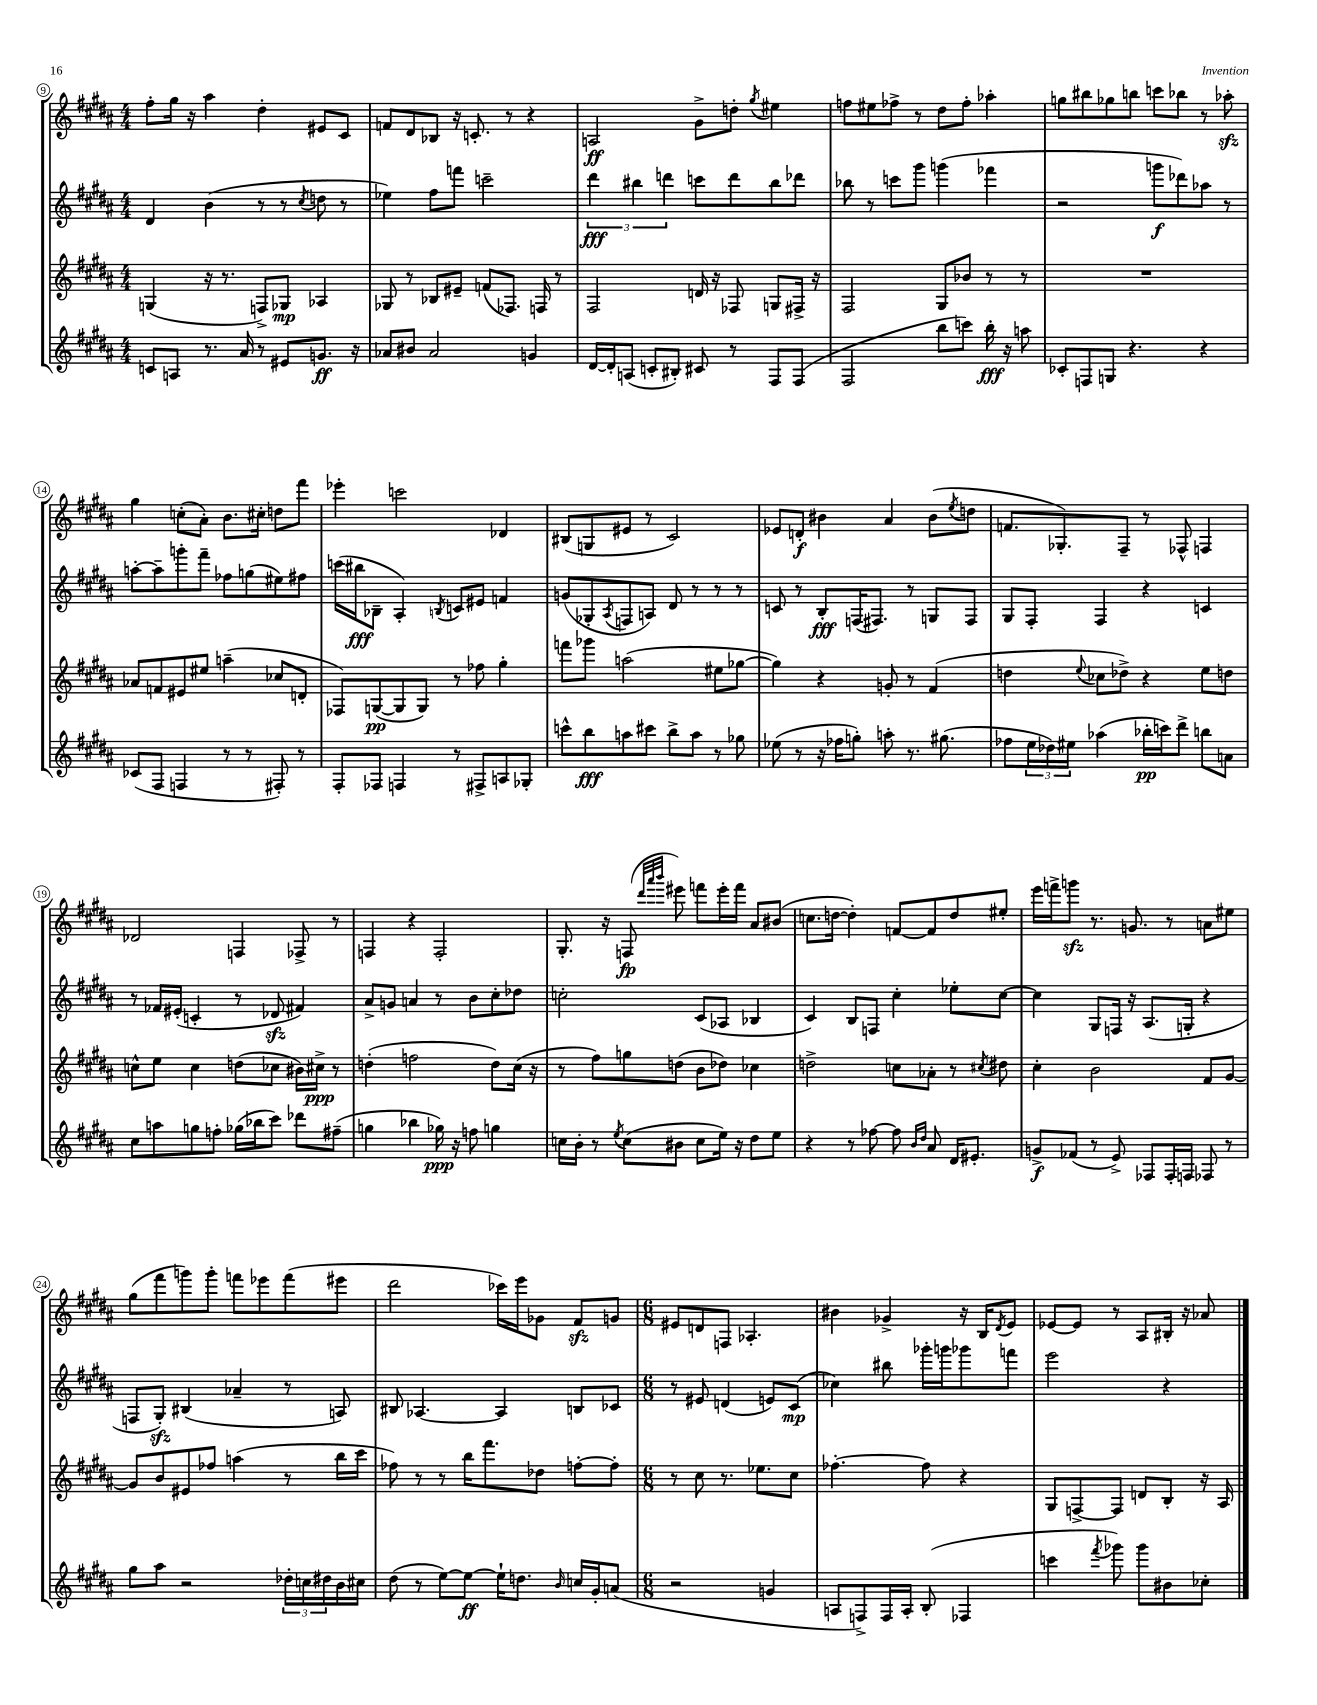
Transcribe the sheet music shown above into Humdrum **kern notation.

**kern	**dynam	**kern	**dynam	**kern	**dynam	**kern	**dynam
*part4	*part4	*part3	*part3	*part2	*part2	*part1	*part1
*staff4	*staff4	*staff3	*staff3	*staff2	*staff2	*staff1	*staff1
*clefG2	*	*clefG2	*	*clefG2	*	*clefG2	*
*k[f#c#g#d#a#]	*	*k[f#c#g#d#a#]	*	*k[f#c#g#d#a#]	*	*k[f#c#g#d#a#]	*
*M4/4	*	*M4/4	*	*M4/4	*	*M4/4	*
=9	=9	=9	=9	=9	=9	=9	=9
8cn/L	.	(4Gn/	.	4d#/	.	8ff#'\L	.
8An/J	.	.	.	.	.	16gg#\Jk	.
.	.	.	.	.	.	16r	.
8.r	.	16r	.	(4b\	.	4aa#\	.
.	.	8.r	.	.	.	.	.
16a#/	.	.	.	.	.	.	.
8r	.	8Fn^/L)	.	8r	.	4dd#'\	.
8e#X/L	.	8G-X/J	mp	8r	.	.	.
.	.	.	.	8qcc#/	.	.	.
8.gn/J	ff	4A-X/	.	8ddn\	.	8e#X/L	.
.	.	.	.	8r	.	8c#/J	.
16r	.	.	.	.	.	.	.
=10	=10	=10	=10	=10	=10	=10	=10
8a-X/L	.	8G-X/	.	4ee-X\)	.	8fn/L	.
8b#X/J	.	8r	.	.	.	8d#/	.
2a-/	.	8B-X/L	.	8ff#\L	.	8B-X/J	.
.	.	8e#X~/J	.	8fffn\J	.	16r	.
.	.	.	.	.	.	8.cn'/	.
.	.	(8fn/L	.	2cccn~\	.	.	.
.	.	8.F-X/J)	.	.	.	8r	.
4gn/	.	.	.	.	.	4r	.
.	.	16Fn/	.	.	.	.	.
.	.	8r	.	.	.	.	.
=11	=11	=11	=11	=11	=11	=11	=11
[16d#/LL	.	2F#/	.	6ddd#\	fff	2An/	ff
16d#'/J]	.	.	.	.	.	.	.
(8An/J	.	.	.	.	.	.	.
.	.	.	.	6bb#X\	.	.	.
8cn'/L	.	.	.	.	.	.	.
.	.	.	.	6dddn\	.	.	.
8B#X'/J)	.	.	.	.	.	.	.
8c#X/	.	16dn/	.	8cccn\L	.	8g#^\L	.
.	.	16r	.	.	.	.	.
8r	.	8F-X/	.	8ddd\	.	8ddn'\J	.
.	.	.	.	.	.	8qgg#/	.
8F#/L	.	8Gn/L	.	8bb#\	.	4ee#X\	.
(8F#/J	.	16F#X^/Jk	.	8ddd-X\J	.	.	.
.	.	16r	.	.	.	.	.
=12	=12	=12	=12	=12	=12	=12	=12
2F#/	.	2F#/	.	8bb-X\	.	8ffn\L	.
.	.	.	.	8r	.	8ee#X\	.
.	.	.	.	8cccn\L	.	8ff-X^\J	.
.	.	.	.	8ggg#\J	.	8r	.
8bb\L	.	8G#/L	.	(4gggn\	.	8dd#\L	.
8cccn\J)	.	8b-X/J	.	.	.	8ff-'\J	.
16bb'\	fff	8r	.	4fff-X\	.	4aa-X'\	.
16r	.	.	.	.	.	.	.
8aan\	.	8r	.	.	.	.	.
=13	=13	=13	=13	=13	=13	=13	=13
8c-X'/L	.	1r	.	2r	.	8ggn\L	.
8Fn/	.	.	.	.	.	8bb#X\	.
8Gn/J	.	.	.	.	.	8gg-X\	.
4.r	.	.	.	.	.	8bbn\J	.
.	.	.	.	8gggn\L	f	8cccn\L	.
.	.	.	.	8ddd-X\)	.	8bb-X\J	.
4r	.	.	.	8aa-X\J	.	8r	.
.	.	.	.	8r	.	8aa-Xzz'\	.
!!LO:LB:g=z
=14	=14	=14	=14	=14	=14	=14	=14
(8c-X/L	.	8a-X/L	.	[8aan'\L	.	4gg#\	.
8F#/J	.	8fn/	.	8aa~\]	.	.	.
4Fn/	.	8e#X/	.	8gggn'\	.	(8ccn'\L	.
.	.	8ee#X/J	.	8fff#~\J	.	8a#'\J)	.
8r	.	(4aan~\	.	8ff-X\L	.	8.b\L	.
8r	.	.	.	(8ggn\	.	.	.
.	.	.	.	.	.	16cc#X'\Jk	.
8F#X'/)	.	8cc-X/L	.	8ee#X\)	.	8ddn\L	.
8r	.	8dn'/J	.	8ff#X\J	.	8fff#\J	.
=15	=15	=15	=15	=15	=15	=15	=15
8F#'/L	.	8F-X/L)	.	(16cccn\LL	.	4eee-X'\	.
.	.	.	.	16bb#X\J	fff	.	.
8F-X/J	.	([8Gn/	pp	8B-X~\J	.	.	.
4Fn/	.	8G/]	.	4A#'/)	.	2cccn\	.
.	.	8G/J)	.	.	.	.	.
.	.	.	.	8qBn/	.	.	.
8r	.	8r	.	8cn/L	.	.	.
8F#X^/L	.	8ff-X\	.	8e#X/J	.	.	.
8An/	.	4gg#'\	.	4fn/	.	4d-X/	.
8G-X'/J	.	.	.	.	.	.	.
=16	=16	=16	=16	=16	=16	=16	=16
8cccn^^\L	.	8fffn\L	.	(8gn/L	.	(8B#X/L	.
8bb\	fff	8ggg-X\J	.	8G-X'/	.	8Gn/	.
.	.	.	.	8qA#/	.	.	.
8aan\	.	(2aan\	.	8Fn/	.	8e#X/J	.
8ccc#X\J	.	.	.	8An/J)	.	8r	.
8bb^\L	.	.	.	8d#/	.	2c#/)	.
8aa\J	.	.	.	8r	.	.	.
8r	.	8ee#X\L	.	8r	.	.	.
8gg-X\	.	[8gg-X\J	.	8r	.	.	.
=17	=17	=17	=17	=17	=17	=17	=17
(8ee-X\	.	4gg-\])	.	8cn/	.	8e-X/L	.
8r	.	.	.	8r	.	8dn'/J	f
16r	.	4r	.	8B'/L	fff	4b#X\	.
16ff-X\KL	.	.	.	.	.	.	.
8ggn'\J)	.	.	.	(16Fn/K	.	.	.
.	.	.	.	8.F#X/J)	.	.	.
8aan'\	.	8gn'/	.	.	.	4a#/	.
8.r	.	8r	.	8r	.	.	.
.	.	(4f#/	.	8Gn/L	.	(8b#\L	.
(8.gg#X\	.	.	.	.	.	.	.
.	.	.	.	.	.	8qee/	.
.	.	.	.	8F#/J	.	8ddn\J	.
=18	=18	=18	=18	=18	=18	=18	=18
8ff-X\L	.	4ddn\	.	8G#/L	.	8.fn/L	.
24ee\L	.	.	.	8F#'/J	.	.	.
24dd-X\)	.	.	.	.	.	.	.
.	.	.	.	.	.	8.G-X'/)	.
24ee#X\JJ	.	.	.	.	.	.	.
.	.	8qqee/	.	.	.	.	.
(4aa-X\	.	8cc-X\L	.	4F#/	.	.	.
.	.	8dd-X^\J)	.	.	.	8F#~/J	.
16bb-X'\LL	pp	4r	.	4r	.	8r	.
16cccn\J)	.	.	.	.	.	.	.
8ddd#^\J	.	.	.	.	.	8F-X^^/	.
8bbn\L	.	8ee\L	.	4cn/	.	4Fn/	.
8an\J	.	8ddn\J	.	.	.	.	.
!!LO:LB:g=z
=19	=19	=19	=19	=19	=19	=19	=19
8cc#\L	.	8ccn^^\L	.	8r	.	2d-X/	.
8aan\	.	8ee\J	.	16f-X/LL	.	.	.
.	.	.	.	(16e#X'/JJ	.	.	.
8ggn\	.	4cc\	.	4cn'/	.	.	.
8ffn'\J	.	.	.	.	.	.	.
(16gg-X\LL	.	(8ddn\L	.	8r	.	4Fn/	.
16bb-X\J	.	.	.	.	.	.	.
8ccc#\J)	.	8cc-X\J	.	8d-Xzz/	.	.	.
8ddd-X\L	.	16b#X\LL)	.	4f#X/)	.	8F-X^/	.
.	.	16cc#X^\JJ	ppp	.	.	.	.
(8ff#X~\J	.	8r	.	.	.	8r	.
=20	=20	=20	=20	=20	=20	=20	=20
4ggn\	.	(4ddn'\	.	8a#^/L	.	4Fn/	.
.	.	.	.	8gn/J	.	.	.
4bb-X\	.	2ffn\	.	4an/	.	4r	.
16gg-X\)	ppp	.	.	8r	.	2F'/	.
16r	.	.	.	.	.	.	.
8ffn\	.	.	.	8b\L	.	.	.
4ggn\	.	8dd\L)	.	8cc#'\	.	.	.
.	.	(16cc#\Jk	.	8dd-X\J	.	.	.
.	.	16r	.	.	.	.	.
=21	=21	=21	=21	=21	=21	=21	=21
16ccn\LL	.	8r	.	2ccn'\	.	8.G#'/	.
16b'\JJ	.	.	.	.	.	.	.
8r	.	8ff#\L)	.	.	.	.	.
.	.	.	.	.	.	16r	.
8qee/	.	.	.	.	.	.	.
(8cc\L	.	8ggn\	.	.	.	(8Fn/	fp
.	.	.	.	.	.	32qqddd#/LLL	.
.	.	.	.	.	.	32qqaaa#/	.
.	.	.	.	.	.	32qqbbb/JJJ	.
8b#X\J	.	(8ddn\J	.	.	.	8eee#X\)	.
8cc\L	.	8b\L	.	(8c#/L	.	8fffn\L	.
16ee\Jk)	.	8dd-X\J)	.	8A-X/J	.	16eee#'\L	.
16r	.	.	.	.	.	16fff\JJ	.
8dd#\L	.	4cc-X\	.	4B-X/	.	8a#/L	.
8ee\J	.	.	.	.	.	(8b#X/J	.
=22	=22	=22	=22	=22	=22	=22	=22
4r	.	2ddn^\	.	4c#/)	.	8.ccn\L	.
.	.	.	.	.	.	[16ddn\Jk	.
8r	.	.	.	8B/L	.	4dd'\])	.
[8ff-X\	.	.	.	8Fn/J	.	.	.
8ff-\]	.	8ccn\L	.	4cc#'\	.	[8fn/L	.
16qqb/LL	.	.	.	.	.	.	.
16qqdd#/JJ	.	.	.	.	.	.	.
8a#/	.	8a-X'\J	.	.	.	8f/]	.
16d#/KL	.	8r	.	8ee-X'\L	.	8dd/	.
8.e#X'/J	.	.	.	.	.	.	.
.	.	8qcc#X/	.	.	.	.	.
.	.	8dd#X\	.	[8cc#\J	.	8ee#X'/J	.
=23	=23	=23	=23	=23	=23	=23	=23
8gn^/L	f	4cc#'\	.	4cc#\]	.	16eee\LL	.
.	.	.	.	.	.	16fffn^\J	.
(8f-X/J	.	.	.	.	.	8gggnzz\J	.
8r	.	2b\	.	8G#/L	.	8.r	.
8e^/)	.	.	.	16Fn/Jk	.	.	.
.	.	.	.	16r	.	8.gn/	.
8F-X/L	.	.	.	(8.A#/L	.	.	.
16F-'/L	.	.	.	.	.	8r	.
16Fn/JJ	.	.	.	16Gn'/Jk	.	.	.
8F-X/	.	8f#/L	.	4r	.	8an\L	.
8r	.	[8g#/J	.	.	.	8ee#X\J	.
!!LO:LB:g=z
=24	=24	=24	=24	=24	=24	=24	=24
8gg#\L	.	8g#/L]	.	8Fn/L	.	(8gg#\L	.
8aa#\J	.	8b/	.	8G#zz'/J)	.	8fff#\	.
2r	.	8e#X/	.	(4B#X/	.	8gggn\)	.
.	.	8ff-X/J	.	.	.	8ggg'\J	.
.	.	(4aan\	.	4a-X~/	.	8fffn\L	.
.	.	.	.	.	.	8eee-X\	.
24dd-X'\LL	.	8r	.	8r	.	(8fff\	.
24ccn\	.	.	.	.	.	.	.
24dd#X\	.	.	.	.	.	.	.
16b\	.	16bb\LL	.	8An/)	.	8eee#X\J	.
16cc#X\JJ	.	16ccc#\JJ	.	.	.	.	.
=25	=25	=25	=25	=25	=25	=25	=25
(8dd#\	.	8ff-X\)	.	8B#X/	.	2ddd#\	.
8r	.	8r	.	[4.A-X/	.	.	.
[8ee\L)	.	8r	.	.	.	.	.
8ee\J_	ff	16bb\KL	.	.	.	.	.
.	.	8.fff#\	.	.	.	.	.
16ee`\KL]	.	.	.	4A-/]	.	16ccc-X\LL)	.
8.ddn\J	.	.	.	.	.	16eee\J	.
.	.	8dd-X\J	.	.	.	8g-X\J	.
16qqb/	.	.	.	.	.	.	.
16ccn/LL	.	[8ffn'\L	.	8Bn/L	.	8f#zz/L	.
16g#'/J	.	.	.	.	.	.	.
(8an/J	.	8ff'\J]	.	8c-X/J	.	8gn/J	.
=26	=26	=26	=26	=26	=26	=26	=26
*M6/8	*	*M6/8	*	*M6/8	*	*M6/8	*
2r	.	8r	.	8r	.	8e#X/L	.
.	.	8cc#\	.	8e#X/	.	8dn/	.
.	.	8.r	.	(4dn/	.	8Fn/J	.
.	.	.	.	.	.	4.A-X'/	.
.	.	8.ee-X\L	.	.	.	.	.
4gn/	.	.	.	8en/L)	.	.	.
.	.	8cc#\J	.	(8c#/J	mp	.	.
=27	=27	=27	=27	=27	=27	=27	=27
8An/L	.	[4.ff-X'\	.	4cc-X\)	.	4b#X\	.
8Fn^/)	.	.	.	.	.	.	.
16F/L	.	.	.	8bb#X\	.	4g-X^/	.
16A'/JJ	.	.	.	.	.	.	.
(8B'/	.	8ff-\]	.	16ggg-X'\LL	.	.	.
.	.	.	.	16gggn\J	.	.	.
4F-X/	.	4r	.	8ggg-X\	.	16r	.
.	.	.	.	.	.	16B/KL	.
.	.	.	.	.	.	8qd#/	.
.	.	.	.	8fffn\J	.	8e/J	.
=28	=28	=28	=28	=28	=28	=28	=28
4cccn\	.	8G#/L	.	2eee\	.	[8e-X/L	.
.	.	[8Fn^/	.	.	.	8e-/J]	.
8qfff#/	.	.	.	.	.	.	.
8ggg-X\)	.	8F/J]	.	.	.	8r	.
8ggg-\L	.	8dn/L	.	.	.	8A#/L	.
8b#X\	.	8B'/J	.	4r	.	16B#X'/Jk	.
.	.	.	.	.	.	16r	.
8cc-X'\J	.	16r	.	.	.	8a-X/	.
.	.	16A#/	.	.	.	.	.
==	==	==	==	==	==	==	==
*-	*-	*-	*-	*-	*-	*-	*-
